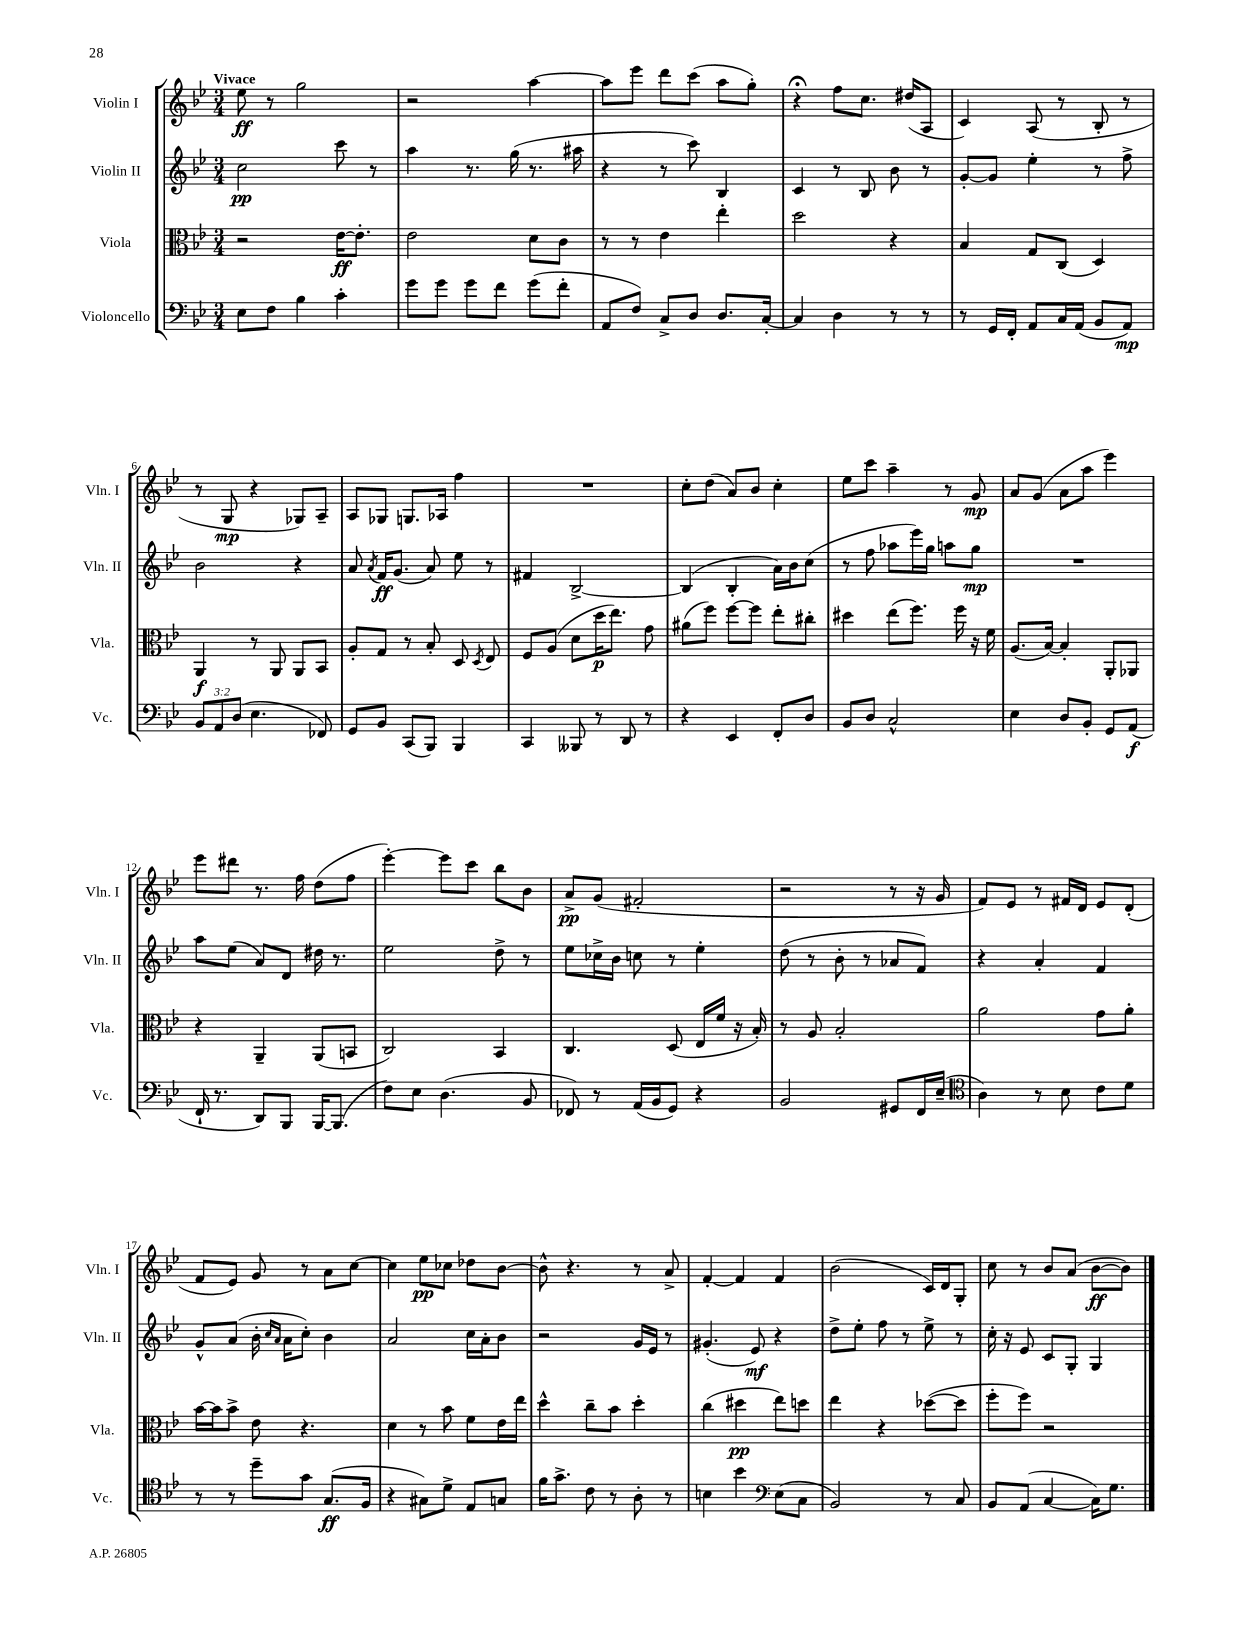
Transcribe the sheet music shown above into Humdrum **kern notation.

**kern	**kern	**kern	**kern
*staff4	*staff3	*staff2	*staff1
*clefF4	*clefC3	*clefG2	*clefG2
*k[b-e-]	*k[b-e-]	*k[b-e-]	*k[b-e-]
*M3/4	*M3/4	*M3/4	*M3/4
8E-	2r	2cc	8ee-
8F	.	.	8r
4B-	.	.	2gg
4c'	[16e-	8ccc	.
.	8.e-']	.	.
.	.	8r	.
=	=	=	=
8g	2e-	4aa	2r
8g	.	.	.
8g	.	8.r	.
8f	.	.	.
.	.	(16gg	.
(8g	8d	8.r	[4aa
8f'	8c	.	.
.	.	16aa#	.
=	=	=	=
8AA	8r	4r	8aa]
8F)	8r	.	8eee-
8C^	4e-	8r	8ddd
8D	.	8ccc)	(8ccc
8.D	4ee-'	4B-	8aa
.	.	.	8gg')
[16C'	.	.	.
=	=	=	=
4C]	2dd	4c	4r;
4D	.	8r	8ff
.	.	8B-	8.cc
8r	4r	8b-	.
.	.	.	(16dd#
8r	.	8r	8A
=	=	=	=
8r	4B-	[8g'	4c)
16GG	.	8g]	.
16FF'	.	.	.
8AA	8G	4ee-'	(8A
16C	(8C	.	8r
(16AA	.	.	.
8BB-	4D)	8r	8B-'
8AA)	.	8ff^	8r
=	=	=	=
12BB-	4AA	2b-	8r
12AA	.	.	.
.	.	.	8G
(12D	.	.	.
4.E-	8r	.	4r
.	8AA	.	.
.	8AA	4r	8G-)
8FF-)	8BB-	.	8A~
=	=	=	=
8GG	8A'	8a	8A
.	.	8qa	.
8BB-	8G	16f	8G-
.	.	(8.g	.
(8CC	8r	.	8.G
8BBB-)	8B-'	8a)	.
.	.	.	16A-
4BBB-	8D	8ee-	4ff
.	8qD	.	.
.	8E-	8r	.
=	=	=	=
4CC	8F	4f#	2.r
.	(8A	.	.
8BBB--	8d	[2B-^	.
8r	16dd	.	.
.	8.ee-)	.	.
8DD	.	.	.
8r	8g	.	.
=	=	=	=
4r	(8a#	(4B-]	8cc'
.	8ff)	.	(8dd
4EE-	[8ff	4B-'	8a)
.	8ff]	.	8b-
8FF'	8ee-'	16a)	4cc'
.	.	16b-	.
8D	8cc#'	(8cc	.
=	=	=	=
8BB-	4dd#	8r	8ee-
8D	.	8ff	8ccc
2C^^	(8ee-	8aa-	4aa~
.	8.ff)	16eee-)	.
.	.	16gg	.
.	.	8aa	8r
.	16ff	.	.
.	16r	8gg	8g
.	16f	.	.
=	=	=	=
4E-	(8.A	2.r	8a
.	.	.	(8g
.	[16B-)	.	.
8D	4B-']	.	8a
8BB-'	.	.	8aa
8GG	8AA'	.	4eee-)
(8AA	8AA-	.	.
=	=	=	=
16FF`	4r	8aa	8eee-
8.r	.	.	.
.	.	(8ee-	8ddd#
8DD)	4AA~	8a)	8.r
8BBB-	.	8d	.
.	.	.	16ff
[16BBB-	(8AA	16dd#	(8dd
(8.BBB-]	.	8.r	.
.	8BB	.	8ff
=	=	=	=
8F)	2C)	2ee-	[4eee-')
8E-	.	.	.
(4.D	.	.	8eee-]
.	.	.	8ccc
.	4BB-	8dd^	8bb-
8BB-	.	8r	8b-
=	=	=	=
8FF-)	4.C	8ee-	8a^
8r	.	16cc-^	(8g
.	.	16b-	.
(16AA	.	8cc	2f#'
16BB-	.	.	.
8GG)	(8D	8r	.
4r	16E-	4ee-'	.
.	16f	.	.
.	16r	.	.
.	16B-')	.	.
=	=	=	=
2BB-	8r	(8dd	2r
.	8A	8r	.
.	2B-'	8b-'	.
.	.	8r	.
8GG#	.	8a-	8r
16FF	.	8f)	16r
(16E-~	.	.	16g
=	=	=	=
*clefC4	*	*	*
4A)	2a	4r	8f)
.	.	.	8e-
8r	.	4a'	8r
8B-	.	.	16f#
.	.	.	16d
8c	8g	4f	8e-
8d	8a'	.	(8d'
=	=	=	=
8r	[16b-	8g^^	8f
.	16b-]	.	.
8r	8b-^	(8a	8e-)
8dd~	8e-	16b-'	8g
.	.	16qqcc	.
.	.	16qqa	.
.	.	16a	.
8g	4.r	8cc')	8r
(8.G	.	4b-	8a
.	.	.	[8cc
16F	.	.	.
=	=	=	=
4r	4d	2a	4cc]
8G#)	8r	.	8ee-
8d^	8b-	.	8cc-
8E-	8f	16cc	8dd-
.	.	16a'	.
8G	16e-	8b-	[8b-
.	16ee-	.	.
=	=	=	=
16f	4dd^^	2r	8b-^^]
8.g^	.	.	.
.	.	.	4.r
8c	8cc~	.	.
8r	8b-	.	.
8A'	4dd'	16g	8r
.	.	16e-	.
8r	.	8r	8a^
=	=	=	=
4B	(4cc	(4.g#'	[4f'
4b-	4dd#	.	4f]
.	.	8e-)	.
*clefF4	*	*	*
(8E-	8ee-)	4r	4f
8C	8dd	.	.
=	=	=	=
2BB-)	4ee-	8dd^	(2b-
.	.	8ee-'	.
.	4r	8ff	.
.	.	8r	.
8r	([8dd-	8ee-^	16c)
.	.	.	16d
8C	8dd-]	8r	8G'
=	=	=	=
8BB-	8ff'	16cc'	8cc
.	.	16r	.
(8AA	8ff)	8e-	8r
[4C	2r	8c	8b-
.	.	8G'	(8a
16C])	.	4G	[8b-
8.G	.	.	.
.	.	.	8b-])
==	==	==	==
*-	*-	*-	*-
